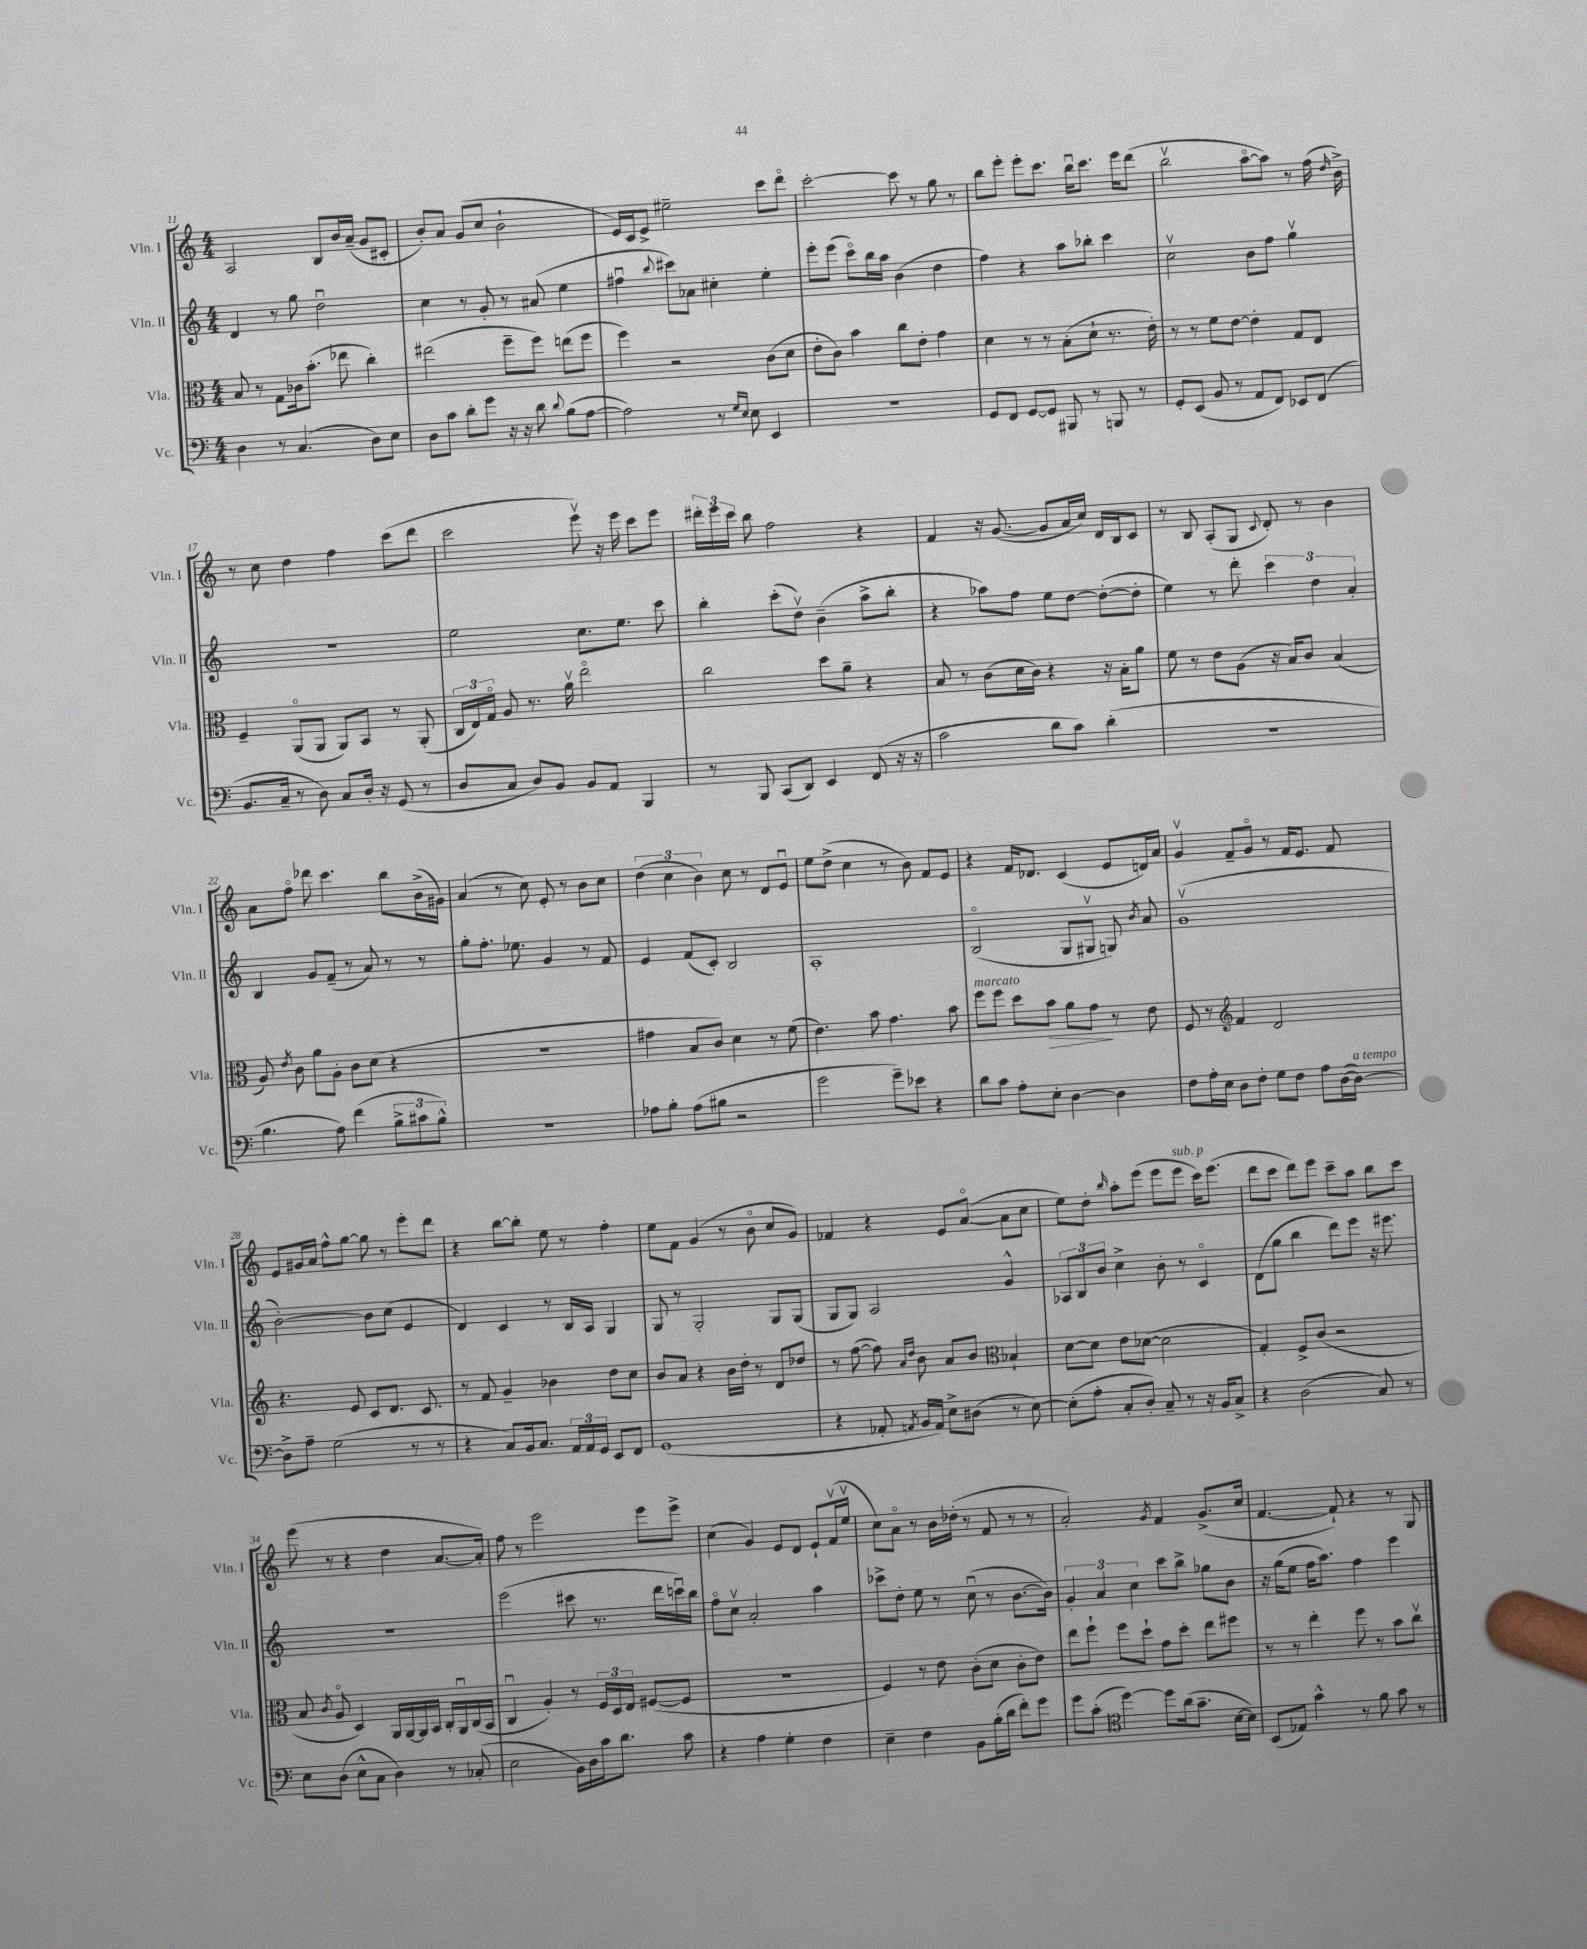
<<
\new StaffGroup <<
\new Staff = "s0" \with { instrumentName = "Vln. I" shortInstrumentName = "Vln. I" } {
    \clef treble \key c \major \numericTimeSignature \time 4/4
    \autoBeamOff a2 b8[ b'16 a'16]--( g'8[ cis'8]-. |
    b'8[-.) a'8] g'8[( c''8] b'2-! |
    e'16[) c'16 e'8]-> eis''2-- c'''8[ d'''8]\flageolet |
    c'''2~-. c'''8 r8 g''8 r8 |
    b''8[ e'''8]-. e'''8[-. c'''8.] b''16[\downbow c'''8.] e'''16[ d'''8]( |
    b''2\upbow a''8[~\flageolet a''8]) r8 f''16( \grace { d''16 } b'16->) |
    r8 c''8 d''4 f''4 c'''8[( d'''8] |
    c'''2 e'''8\upbow) r16 e'''16 c'''8[ e'''8] |
    \tuplet 3/2 { dis'''16[-. e'''16 c'''16] } b''8 f''2 r4 |
    f'4 r16 g'8.~( g'8[ a'16 c''16]) d'16[ b16 c'8] |
    r8 b8 a8[-.( g8] \appoggiatura { c'8 } d'8-.) r8 b'4 |
    a'8[ f''8]\flageolet des'''8 c'''4. b''8[ b'16->( gis'16]) |
    a'4( r8 c''8) e'8-. r8 b'8[ c''8] |
    \tuplet 3/2 { d''4( c''4 b'4) } c''8 r8 d'8[ e'8]\downbow |
    e''8[ d''8]->( c''4 r8 b'8) f'8[ e'8] |
    r4 f'16[ des'8.] c'4( e'8[ d'16) a'16] |
    g'4\upbow f'8[-- g'8]\flageolet r8 f'16[ e'8.] f'8 |
    e'8[ gis'16 a'16] f''8[-^ g''8]~ g''8 r8 e'''8[-. d'''8] |
    r4 b''8[~ b''8]-. e''8 r8 f''4-. |
    e''8[ f'8] g'4( r8 b'8\flageolet c''8[ g'8]) |
    fes'4 r4 e'8[ a'8]~\flageolet( a'8[ c''8] |
    e''8[) d''8]-. \grace { b''16 } a''8[-. e'''8]( e'''8[ e'''8]^\markup { \italic "sub. p" } c'''16[) e'''8.]( |
    d'''8[ c'''8] d'''8[) e'''8] c'''8[-- a''8] b''8[ c'''8] |
    e'''8( r8 r4 d''4 a'8.[~ a'16]-.) |
    f''8 r8 e'''2 e'''8[ e'''8]-> |
    c''4( g'4) e'8[ d'8] e'8[-! f'16\upbow( e''16]\upbow |
    c''8[) a'8]\flageolet r8 b'16[ des''16]-.( r8 f'8 r8 r8 |
    a'2-.) \acciaccatura { g'8 } f'4 g'8.[->( c''16] |
    f'4.~ f'8-!) r4 r8 g8 \bar "|." |
}
\new Staff = "s1" \with { instrumentName = "Vln. II" shortInstrumentName = "Vln. II" } {
    \clef treble \key c \major \numericTimeSignature \time 4/4
    \autoBeamOff d'4 r8 g''8 d''2\downbow |
    c''4 r8 g'8-. r8 ais'8( e''4 |
    fis''4\downbow \appoggiatura { b''8 } cis'''8[) aes'8] cis''4-. e''4-. |
    e'''8[-. e'''8]( c'''8[\flageolet) b''16 a''16] b'4( d''4 |
    f''4) r4 a''8[ bes''8]-. c'''4 |
    c''2\upbow b'8[ f''8] g''4\upbow |
    R1 |
    e''2 c''8.[ e''8.] c'''8 |
    b''4-. c'''8[-.( d''8]\upbow) b'4--( a''8[-> b''8]-. |
    r4 aes''8[) f''8] e''8[ d''8]~ d''8[~-.( d''8]-. |
    e''4) r8 d'''8-. \tuplet 3/2 { c'''4 d''4 a'4-. } |
    b4 g'8[ f'8]--( r8 a'8) r8 r8 |
    g''8[-. f''8.]-. ees''8. g'4 r8 f'8 |
    e'4 f'8[( c'8]-.) b2 |
    a1-. |
    b2\flageolet( g8[ gis8]\upbow g8) \acciaccatura { b'8 } a'8 |
    g'1\upbow( |
    b'2~-.) b'8[ c''8]( e'4 |
    d'4) c'4 r8 b16[ a16] g4 |
    g8 r8 g2-. g8[ g8]( |
    g8[ g8]) a2 g'4-^ |
    \tuplet 3/2 { aes8[ b8 b'8] } c''4-> b'8-. r8 c'4\flageolet |
    d'8[( g''8] b''4 d'''8[) e'''8] r16 eis'''8. |
    R1 |
    e'''2( cis'''8 r8. d'''16[ c'''16\downbow) b''16] |
    f''8[\flageolet c''8]\upbow a'2-. a''4 |
    ces'''8[-> d''8]-. e''8 r8 c''8\downbow( r8 b'8.[~ b'16]) |
    \tuplet 3/2 { g'4-. a'4 c''4 } c'''8[ b''8]-> ges''8[ b'8] |
    r16 g''16[( e''8] f''16[ a''8.]) f''4 e'''4 \bar "|." |
}
\new Staff = "s2" \with { instrumentName = "Vla." shortInstrumentName = "Vla." } {
    \clef alto \key c \major \numericTimeSignature \time 4/4
    \autoBeamOff b8 r8 g8[ ces'16 b'8.]-.( ees''8 c''4-.) |
    eis''2( f''8[-- f''8]) e''8[( f''8] |
    f''4) r2 c'8[( d'8] |
    e'8[-. c'8]) b'4 c''8[ e'8]-. g'4 |
    d'4 r8 r8 b8[-.( d'8]-! r8. e'16-.) |
    r8 r8 f'8[ e'8]~ e'4-. g8[ e8] |
    f4-- a,8[\flageolet( a,8] a,8[) b,8] r8 a,8-.( |
    \tuplet 3/2 { c16[ e16) g16]\flageolet } a8 r8. a'16\upbow e''2\flageolet |
    c''2 d''8[ a'8]-- r4 |
    b8 r8 c'8[( d'16 c'16]) r4 r16 b16[-. a'8] |
    f'8 r8 e'8[ a8]( r16 b16[) c'8] b4( |
    a8) \acciaccatura { e'8 } c'8 a'8[ a8]-. c'8[ d'8]( r4 |
    r1 |
    gis'4 b8[ c'8]) d'4 r8 f'8( |
    e'4.) b'8 g'4. b'8 |
    f''8[^\markup { \italic "marcato" } f''8] d''8[ b'8]\> a'8[ g'8]\! r8 e'8 |
    f8 r8 \clef treble f'4 d'2 |
    r4. e'8 c'8[ d'8.] c'8. |
    r8 f'8 g'4-- bes'4 d''8[ c''8] |
    b'8[ a'8] r4 b'16[ d''16]-. r8 d'8[ des''8] |
    r8 f''8~( f''8) \grace { a'16[ d''16] } b'8 a'8[ b'8] \clef alto bes4-! |
    d'8[~ d'8] e'8[ des'8]~( des'2 |
    g4-.) f8[-> c'8]( r2 |
    b8 \acciaccatura { c'8 } a8\flageolet d4) a,16[ a,16~ a,16 b,16] c16[-. a,16\downbow c16( b,16] |
    c4\downbow a4-.) r8 \tuplet 3/2 { f16[ d16 e16] } fis8[~( fis8] |
    R1 |
    f4) r8 e'8 c'8[-.( d'8] c'8[-. e'8]) |
    e''8[ f''8]-! f''8[ d''8]-! g'8[ d''8]-. e''8[ fis''8] |
    r8 r8 e''4-. f''8 r8 b'8[ c''8]\upbow \bar "|." |
}
\new Staff = "s3" \with { instrumentName = "Vc." shortInstrumentName = "Vc." } {
    \clef bass \key c \major \numericTimeSignature \time 4/4
    \autoBeamOff d4 r8 c4.( d8[) e8] |
    d8[ c'8] d'8[-. g'8] r16 r16 d'8 \appoggiatura { d'8 } b8[( a8]~ |
    a2) r8 \grace { g16[ e16] } e8 e,4 |
    R1 |
    g,8[ f,8] g,8[~ g,8] bis,,8 r8 b,,8 r8 |
    g,8[-. e,8]( b,8 r8 a,8[ f,8]) ees,8[ f,8]( |
    b,8.[ c16]-- r8 d8) c8[ d16]-. r16 g,8( r8 |
    d8[ c8] d8[) b,8] b,8[ a,8] b,,4 |
    r8 b,,8 c,8[( d,8]) e,4 f,8( r16 r16 |
    c'2 d'8[ c'8]) d'4-.( |
    R1 |
    b4. a8) f'4( \tuplet 3/2 { b8[-> cis'8 b8]-^) } |
    R1 |
    aes8[ b8]-. aes8[( bis8] r2 |
    g'2 g'8[--) ees'8] r4 |
    d'8[ c'8] a8[-. e8]-. d4~ d4 |
    f8[ a16-. e16] d8[ f8]-. g8[ f8] a8[ d16~( d16]~^\markup { \italic "a tempo" }) |
    d8[-> a8]-- g2( r8 r8 |
    r4 c8[) b,16 c8.] \tuplet 3/2 { a,16[ a,16 g,16] } e,8[ f,8] |
    g,1( |
    r4 aes,8-. \acciaccatura { a,8 } b,16[ a,16]) e8[-> dis8]( r8 e8~) |
    e8[-.( a8]-. c8[-. d8]-.) c8-- r8 r16 b,16[ c8]-> |
    r4 d2( c8) r8 |
    e8[ d8]( e8[-^ c8] d4) r8 ces8-.( |
    e2 b,16[) d16 c'16 d'8.] c'8 |
    r4 a4 g4-. f4 |
    e4-- f4 b,8[ b16-.( d'16] f'8[-.) g'8] |
    g'8[ c'8]-.( \clef tenor d''4~) d''8[ a'16( g'8.]-- b16[~ b16]) |
    b,8[( ees8]) g'4-^ r8 f'8 g'8 r8 \bar "|." |
}
>>
>>
\layout { \context { \Score currentBarNumber = #11 } }
